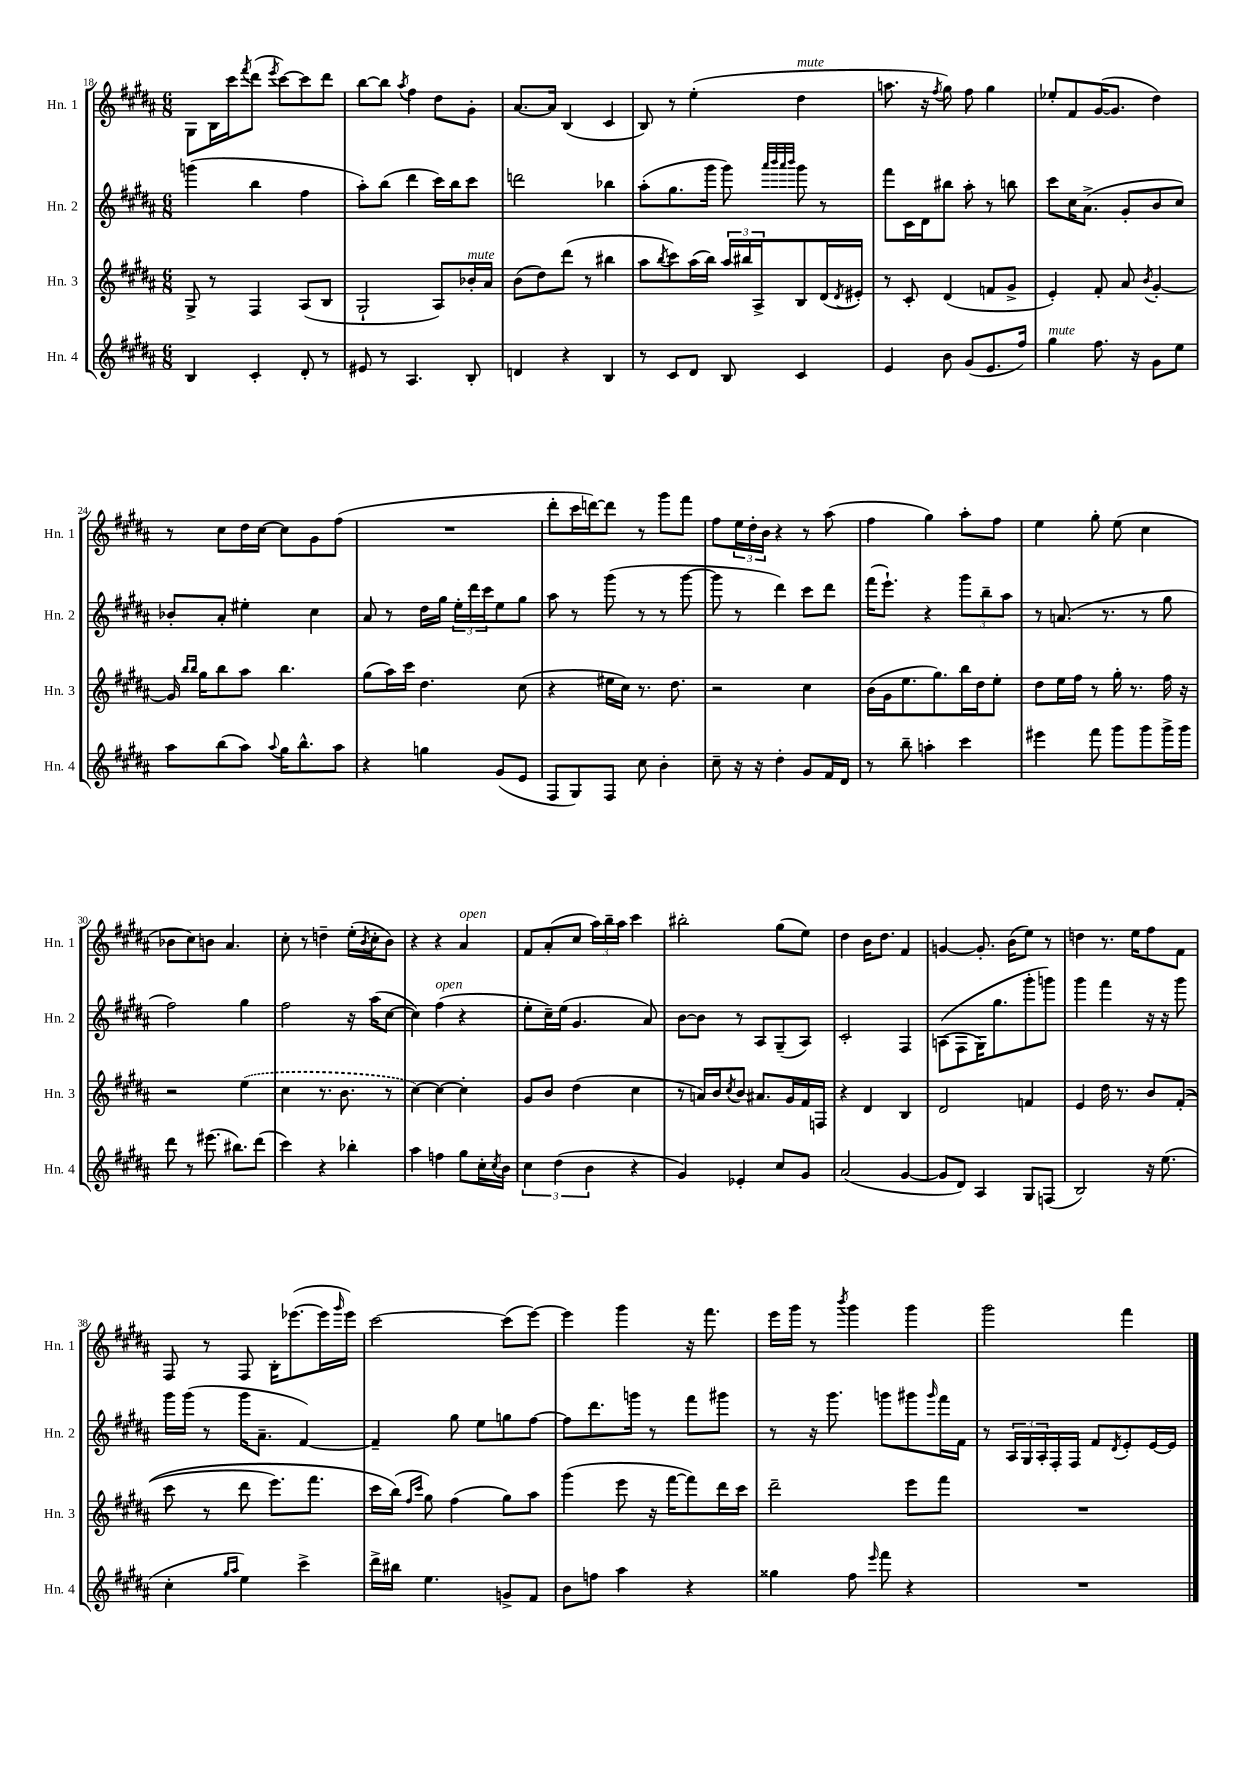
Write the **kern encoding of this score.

**kern	**kern	**kern	**kern
*part4	*part3	*part2	*part1
*staff4	*staff3	*staff2	*staff1
*I"Hn. 4	*I"Hn. 3	*I"Hn. 2	*I"Hn. 1
*I'Hn. 4	*I'Hn. 3	*I'Hn. 2	*I'Hn. 1
*clefG2	*clefG2	*clefG2	*clefG2
*k[f#c#g#d#a#]	*k[f#c#g#d#a#]	*k[f#c#g#d#a#]	*k[f#c#g#d#a#]
*M6/8	*M6/8	*M6/8	*M6/8
=18	=18	=18	=18
4B/	8G#^/	(4gggn\	8G#\L
.	8r	.	16B\L
.	.	.	16ccc#\J
.	.	.	8qfff#/
4c#'/	4F#/	4bb\	(8ddd#\J
.	.	.	8qeee/
.	.	.	[8ccc#\L)
8d#'/	(8A#/L	4ff#\	8ccc#\]
8r	8B/J	.	8ddd#\J
=19	=19	=19	=19
8e#X/	2G#`/	8aa#'\L)	[8bb\L
8r	.	(8bb\J	8bb\J]
.	.	.	8qaa#/
4.A#/	.	4ddd#\	4ff#\
.	8A#/L)	16ccc#\LL)	8dd#\L
.	.	16bb\J	.
!	!LO:TX:a:i:t=mute	!	!
8B'/	16b-X'/L	8ccc#\J	8g#'\J
.	16a#/JJ	.	.
=20	=20	=20	=20
4dn/	(8b\L	2dddn\	[8.a#/L
.	8dd#\)	.	.
.	.	.	16a#/Jk]
4r	(8ddd#\J	.	(4B/
.	8r	.	.
4B/	4bb#X\	4bb-X\	4c#/
=21	=21	=21	=21
8r	8aa#\L	(8aa#'\L	8B/)
.	8qbb/	.	.
8c#/L	8ccc#\)	8.gg#\	8r
8d#/J	(16aa#\L	.	(4ee'\
.	16bb\JJ)	16ggg#\Jk	.
8B/	24aa#/LL	8ggg#\)	.
.	24bb#X/	.	.
.	24A#^/J	.	.
.	.	32qqaaa#/LLL	.
.	.	32qqbbb/	.
.	.	32qqaaa#/	.
.	.	32qqbbb/JJJ	.
!	!	!	!LO:TX:a:i:t=mute
4c#/	8B/	8ggg#\	4dd#\
.	(16d#/L	8r	.
.	8qd#/	.	.
.	16e#X'/JJ)	.	.
=22	=22	=22	=22
4e/	8r	8fff#\L	8.aan\
.	8c#'/	16c#\L	.
.	.	16d#\J	16r
.	.	.	8qff#/
8b\	(4d#/	8bb#X\J	8gg#\)
(8g#/L	.	8aa#'\	8ff#\
8.e/	8fn/L	8r	4gg#\
.	8g#^/J	8bbn\	.
16ff#/Jk)	.	.	.
=23	=23	=23	=23
!LO:TX:a:i:t=mute	!	!	!
4gg#\	4e'/)	8ccc#\L	8ee-X'/L
.	.	16cc#\K	8f#/
.	.	(8.a#^\J	.
8.ff#\	8f#'/	.	([16g#/K
.	.	.	8.g#/J]
.	8a#/	8g#'/L	.
16r	.	.	.
.	8qb/	.	.
8g#\L	[4g#'/	8b/	4dd#\)
8ee\J	.	8cc#/J)	.
!!LO:LB:g=z
=24	=24	=24	=24
8aa#\L	16g#/]	8b-X'/L	8r
.	16qqbb/LL	.	.
.	16qqbb/JJ	.	.
.	16gg#\KL	.	.
(8bb\	8bb\	8a#'/J	8cc#\L
8aa#\J)	8aa#\J	4ee#X'\	16dd#\L
.	.	.	[16cc#\JJ
8qqaa#/	.	.	.
16gg#\KL	4.bb\	.	8cc#\L]
8.bb^^\	.	.	.
.	.	4cc#\	8g#\
8aa#\J	.	.	(8ff#\J
=25	=25	=25	=25
4r	(8gg#\L	8a#/	2.r
.	16aa#\L)	8r	.
.	16ccc#\JJ	.	.
4ggn\	4.dd#\	16dd#\LL	.
.	.	16gg#\JJ	.
.	.	24ee'\LL	.
.	.	24ddd#\	.
.	.	24ccc#\J	.
(8g#/L	.	8ee\	.
8e/J	(8cc#\	8gg#\J	.
=26	=26	=26	=26
8F#/L	4r	8aa#\	8ddd#'\L
8G#/)	.	8r	16ccc#\L
.	.	.	[16dddn\J)
8F#/J	16ee#X\LL	(8ggg#\	8ddd\J]
.	16cc#\JJ)	.	.
8cc#\	8.r	8r	8r
4b'\	.	8r	8ggg#\L
.	8.dd#\	.	.
.	.	[8ggg#\	8fff#\J
=27	=27	=27	=27
8cc#~\	2r	8ggg#\]	8ff#\L
16r	.	8r	24ee\L
.	.	.	24dd#'\
16r	.	.	.
.	.	.	24b\JJ
4dd#'\	.	4ddd#\)	4r
8g#/L	4cc#\	8ccc#\L	8r
16f#/L	.	8ddd#\J	(8aa#\
16d#/JJ	.	.	.
=28	=28	=28	=28
8r	(16b\LL	(16fff#\KL	4ff#\
.	16g#\J	8.eee`\J)	.
8bb~\	8.ee\	.	.
4aan'\	.	4r	4gg#\)
.	8.gg#\)	.	.
4ccc#\	16bb\L	12ggg#\L	8aa#'\L
.	16dd#\J	.	.
.	.	12bb~\	.
.	8ee'\J	.	8ff#\J
.	.	12aa#\J	.
=29	=29	=29	=29
4eee#X\	8dd#\L	8r	4ee\
.	16ee\L	(8.an/	.
.	16ff#\JJ	.	.
8fff#\	8r	.	8gg#'\
.	.	8.r	.
8ggg#\L	16gg#'\	.	(8ee\
.	8.r	.	.
8ggg#\	.	8r	4cc#\
16ggg#^\L	16ff#\	8gg#\	.
16ggg#\JJ	16r	.	.
!!LO:LB:g=z
=30	=30	=30	=30
8ddd#\	2r	2ff#\)	8b-X\L
8r	.	.	8cc#\)
(8.eee#X\	.	.	8bn\J
.	.	.	4.a#/
8.bb#X\L)	.	.	.
.	(4ee\	4gg#\	.
(8ddd#\J	.	.	.
=31	=31	=31	=31
4ccc#\)	4cc#\	2ff#\	8cc#'\
.	.	.	8r
4r	8.r	.	4ddn~\
.	8.b\	.	.
4bb-X'\	.	16r	(16ee'\LL
.	.	.	8qb/
.	.	(16aa#\KL	16cc#'\J
.	8r	[8cc#\J	8b\J)
=32	=32	=32	=32
4aa#\	[4cc#\)	4cc#\])	4r
!	!	!LO:TX:a:i:t=open	!
4ffn\	4cc#\_	(4ff#\	4r
!	!	!	!LO:TX:a:i:t=open
8gg#\L	4cc#'\]	4r	4a#/
16cc#'\L	.	.	.
8qcc#/	.	.	.
16b\JJ	.	.	.
=33	=33	=33	=33
6cc#\	8g#/L	8ee'\L	8f#/L
.	8b/J	16cc#~\L)	(8a#'/
(6dd#\	.	.	.
.	.	(16ee\JJ	.
.	(4dd#\	4.g#/	8cc#/J
6b\	.	.	.
.	.	.	24aa#\LL)
.	.	.	24bb~\
.	.	.	24aa#\JJ
4r	4cc#\	.	4ccc#\
.	.	8a#/)	.
=34	=34	=34	=34
4g#/)	8r	[8b\L	2bb#X'\
.	16an/LL)	8b\J]	.
.	16b/J	.	.
.	8qcc#/	.	.
4e-X'/	8b/J	8r	.
.	8.a#X/L	8A#/L	.
8cc#/L	.	(8G#~/	(8gg#\L
.	16g#/L	.	.
8g#/J	16f#/	8A#/J)	8ee\J)
.	16Fn/JJ	.	.
=35	=35	=35	=35
(2a#/	4r	2c#'/	4dd#\
.	4d#/	.	16b\KL
.	.	.	8.dd#\J
[4g#/	4B/	4F#/	4f#/
=36	=36	=36	=36
8g#/L]	2d#/	((8An\L	[4gn/
8d#/J)	.	8F#\	.
4A#/	.	16G#\K)	8.g'/]
.	.	8.gg#\	.
.	.	.	(16b\KL
8G#/L	4fn/	8ggg#'\	8ee\J)
(8Fn/J	.	8gggn\J)	8r
=37	=37	=37	=37
2B/)	4e/	4ggg#\	4ddn\
.	16dd#\	4fff#\	8.r
.	8.r	.	.
.	.	.	16ee\KL
16r	8b/L	16r	8ff#\
(8.ee\	.	16r	.
.	((8f#'/J	8ggg#\	8f#\J
!!LO:LB:g=z
=38	=38	=38	=38
4cc#'\	8ccc#\	16ggg#\LL	8F#/
.	.	(16ggg#\JJ	.
.	8r	8r	8r
16qqgg#/LL	.	.	.
16qqaa#/JJ	.	.	.
4ee\)	8ddd#\	16ggg#\KL	8F#/
.	.	8.a#~\J	.
.	8.eee\L)	.	16B'\KL
.	.	.	([8.eee-X\
4ccc#^\	.	[4f#/)	.
.	8.fff#\J	.	.
.	.	.	16eee-\L]
.	.	.	16qqggg#/
.	.	.	16eee-\JJ)
=39	=39	=39	=39
16ddd#^\LL	16ccc#\LL	4f#~/]	[2ccc#\
16bb#X\JJ	(16bb\JJ)	.	.
.	16qqff#/LL	.	.
.	16qqccc#/JJ	.	.
4.ee\	8gg#\)	.	.
.	(4ff#\	8gg#\	.
.	.	8ee\L	.
8gn^/L	8gg#\L)	8ggn\	(8ccc#\L]
8f#/J	8aa#\J	[8ff#\J	[8eee\J)
=40	=40	=40	=40
8b\L	(4ggg#\	8ff#\L]	4eee\]
8ffn\J	.	8.ddd#\	.
4aa#\	8eee\	.	4ggg#\
.	.	16gggn\Jk	.
.	16r	8r	.
.	[16fff#\KL	.	.
4r	8fff#\])	8fff#\L	16r
.	.	.	8.fff#\
.	16ddd#\L	8ggg#X\J	.
.	16ccc#\JJ	.	.
=41	=41	=41	=41
4gg##X\	2ddd#~\	8r	16eee\LL
.	.	.	16ggg#\JJ
.	.	16r	8r
.	.	8.ggg#\	.
.	.	.	8qbbb/
8ff#\	.	.	4ggg#\
16qqeee/	.	.	.
8fff#\	.	8gggn\L	.
4r	8eee\L	8ggg#X\	4ggg#\
.	.	16qqggg#/	.
.	8fff#\J	16fff#\L	.
.	.	16f#\JJ	.
=42	=42	=42	=42
2.r	2.r	8r	2ggg#\
.	.	24A#/LL	.
.	.	24G#/	.
.	.	24A#'/	.
.	.	16F#'/	.
.	.	16F#/JJ	.
.	.	8f#/L	.
.	.	8qd#/	.
.	.	8e'/	4fff#\
.	.	[16e/L	.
.	.	16e/JJ]	.
==	==	==	==
*-	*-	*-	*-
